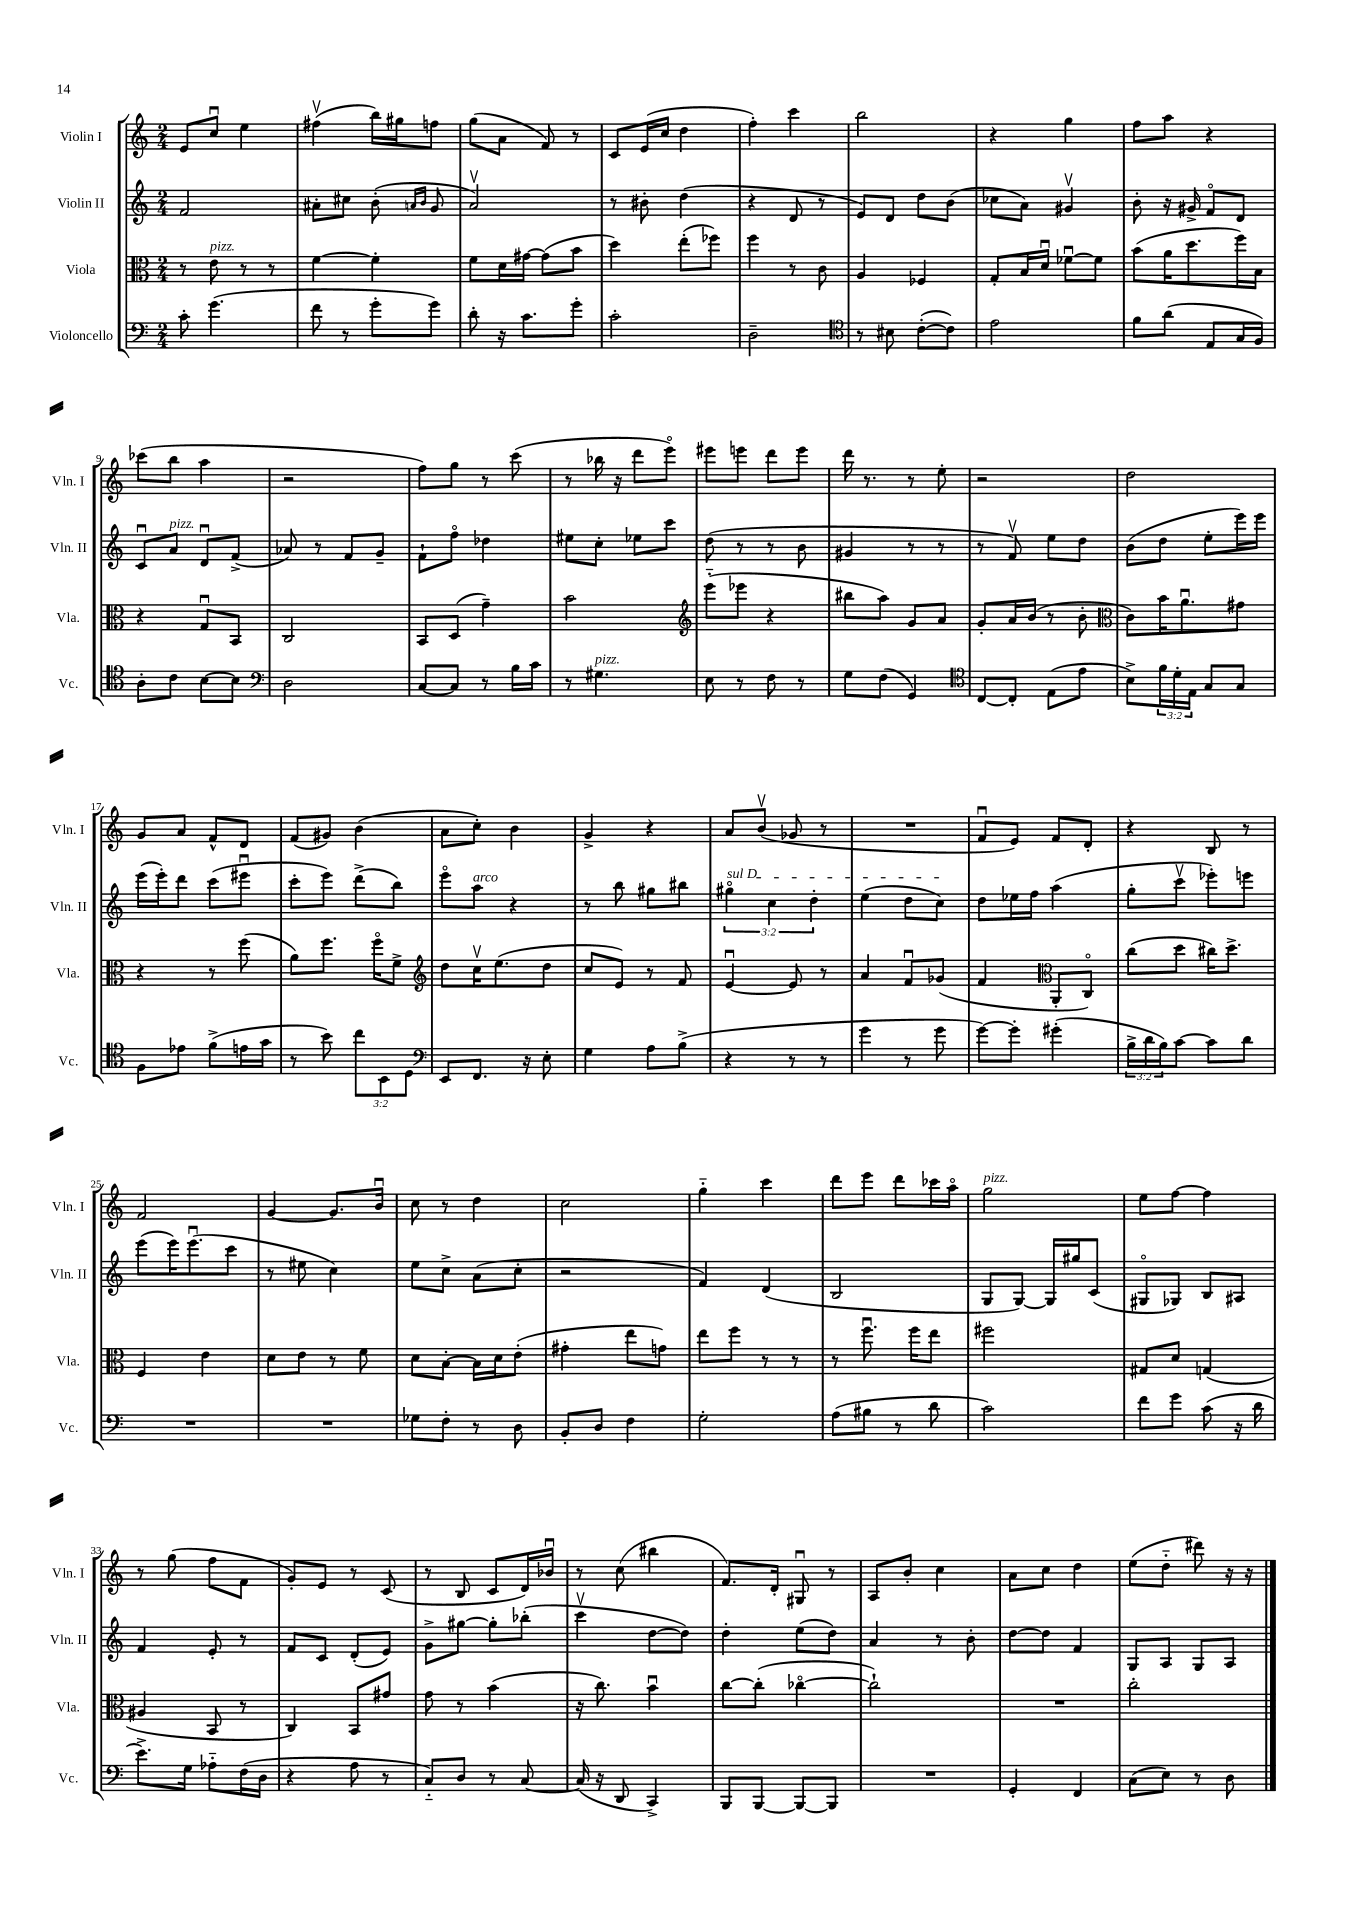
<<
\new StaffGroup <<
\new Staff = "s0" \with { instrumentName = "Violin I" shortInstrumentName = "Vln. I" } {
    \clef treble \key c \major \numericTimeSignature \time 2/4
    e'8 c''8\downbow e''4 |
    fis''4\upbow( b''16) gis''16 f''8 |
    g''8( a'8 f'8) r8 |
    c'8 e'16( c''16 d''4 |
    f''4-.) c'''4 |
    b''2 |
    r4 g''4 |
    f''8 a''8 r4 |
    ces'''8( b''8 a''4 |
    r2 |
    f''8) g''8 r8 c'''8( |
    r8 bes''16 r16 d'''8 e'''8\flageolet) |
    eis'''8 e'''8 d'''8 e'''8 |
    d'''16 r8. r8 e''8-. |
    r2 |
    d''2 |
    g'8 a'8 f'8-^ d'8 |
    f'8( gis'8) b'4( |
    a'8 c''8-.) b'4 |
    g'4-> r4 |
    a'8 b'8\upbow( ges'8 r8 |
    R2 |
    f'8\downbow e'8) f'8 d'8-. |
    r4 b8 r8 |
    f'2 |
    g'4~ g'8. b'16\downbow |
    c''8 r8 d''4 |
    c''2 |
    g''4-_ c'''4 |
    d'''8 e'''8 d'''8 ces'''16 a''16\flageolet |
    g''2^\markup { \italic "pizz." } |
    e''8 f''8~ f''4 |
    r8 g''8( f''8 f'8 |
    g'8-.) e'8 r8 c'8( |
    r8 b8 c'8 d'16) bes'16\downbow |
    r8 c''8( bis''4 |
    f'8.) d'16-. gis8\downbow r8 |
    a8 b'8-. c''4 |
    a'8 c''8 d''4 |
    e''8( d''8-_ dis'''8) r16 r16 \bar "|." |
}
\new Staff = "s1" \with { instrumentName = "Violin II" shortInstrumentName = "Vln. II" } {
    \clef treble \key c \major \numericTimeSignature \time 2/4 \override Staff.TupletNumber.text = #tuplet-number::calc-fraction-text
    f'2 |
    ais'8-. cis''8 b'8-.( \grace { a'16 b'16 } g'8 |
    a'2\upbow) |
    r8 bis'8-. d''4( |
    r4 d'8 r8 |
    e'8) d'8 d''8 b'8( |
    ces''8 a'8) gis'4\upbow |
    b'8-. r16 gis'16-> f'8\flageolet d'8 |
    c'8\downbow a'8^\markup { \italic "pizz." } d'8\downbow f'8->( |
    aes'8) r8 f'8 g'8-- |
    f'8-! f''8\flageolet des''4 |
    eis''8 c''8-. ees''8 c'''8 |
    d''8( r8 r8 b'8 |
    gis'4 r8 r8 |
    r8 f'8\upbow) e''8 d''8 |
    b'8( d''8 e''8-. e'''16) e'''16 |
    e'''16( e'''16-.) d'''8 c'''8( eis'''8\downbow |
    c'''8-. e'''8) d'''8->( b''8) |
    e'''8\flageolet a''8^\markup { \italic "arco" } r4 |
    r8 b''8 gis''8 bis''8 |
    \tuplet 3/2 { \once \override TextSpanner.bound-details.left.text = \markup { \italic "sul D" } gis''4\flageolet\startTextSpan c''4 d''4-. } |
    e''4( d''8 c''8\stopTextSpan) |
    d''8 ees''16 f''16 a''4( |
    g''8-. c'''8\upbow ees'''8-.) e'''8 |
    e'''8( e'''16) e'''8.\downbow( c'''8 |
    r8 eis''8 c''4) |
    e''8 c''8-> a'8( c''8-. |
    r2 |
    f'4) d'4( |
    b2 |
    g8 g8~) g16 gis''16 c'8( |
    gis8\flageolet ges8) b8 ais8 |
    f'4 e'8-. r8 |
    f'8 c'8 d'8-.( e'8) |
    g'8-> gis''8~ gis''8-. bes''8-.( |
    c'''4\upbow d''8~ d''8) |
    d''4-. e''8( d''8) |
    a'4 r8 b'8-. |
    d''8~ d''8 f'4 |
    g8 a8 g8 a8 \bar "|." |
}
\new Staff = "s2" \with { instrumentName = "Viola" shortInstrumentName = "Vla." } {
    \clef alto \key c \major \numericTimeSignature \time 2/4
    r8 e'8^\markup { \italic "pizz." } r8 r8 |
    f'4~ f'4-. |
    f'8 d'16 gis'16~ gis'8( b'8 |
    d''4) e''8-.( fes''8) |
    f''4 r8 c'8 |
    a4 fes4 |
    g8-. b16 d'16\downbow fes'8~\downbow fes'8 |
    b'8( a'16 d''8. f''16) b16 |
    r4 g8\downbow b,8 |
    c2 |
    b,8 d8( g'4--) |
    b'2 |
    \clef treble e'''8-_( ees'''8 r4 |
    bis''8 a''8) g'8 a'8 |
    g'8-. a'16 b'16( r8 b'8-. |
    \clef alto c'8) b'16 a'8.\downbow gis'8 |
    r4 r8 f''8( |
    a'8) f''8. f''16\flageolet f'8-> |
    \clef treble d''8 c''16\upbow e''8.( d''8 |
    c''8 e'8) r8 f'8 |
    e'4~\downbow e'8 r8 |
    a'4 f'8\downbow ges'8( |
    f'4 \clef alto a,8-. c8\flageolet) |
    c''8( d''8 cis''16) d''8.-> |
    f4 e'4 |
    d'8 e'8 r8 f'8 |
    d'8 b8~-. b16 d'16 e'8-.( |
    gis'4-. e''8 g'8) |
    e''8 f''8 r8 r8 |
    r8 f''8.\downbow f''16 e''8 |
    fis''2 |
    gis8 d'8 g4( |
    ais4 b,8 r8 |
    c4) b,8 gis'8 |
    g'8 r8 b'4( |
    r16 c''8.) b'4\downbow |
    c''8~ c''8-.( ces''4~\flageolet |
    ces''2-!) |
    R2 |
    c''2-. \bar "|." |
}
\new Staff = "s3" \with { instrumentName = "Violoncello" shortInstrumentName = "Vc." } {
    \clef bass \key c \major \numericTimeSignature \time 2/4 \override Staff.TupletNumber.text = #tuplet-number::calc-fraction-text
    c'8-. g'4.( |
    f'8 r8 g'8-. g'8) |
    d'8-. r16 c'8. g'8-. |
    c'2-. |
    d2-- |
    \clef tenor r8 bis8 c'8~-.( c'8) |
    e'2 |
    f'8 a'8( e8 g16 f16) |
    a8-. c'8 b8~ b8 |
    \clef bass d2 |
    c8~ c8 r8 b16 c'16 |
    r8 gis4.^\markup { \italic "pizz." } |
    e8 r8 f8 r8 |
    g8 f8( g,4) |
    \clef tenor c8~ c8-. e8( e'8 |
    b8->) \tuplet 3/2 { f'16 d'16-. e16 } g8 g8 |
    f8 ees'8 f'8->( e'16 g'16 |
    r8 b'8) \tuplet 3/2 { c''8 b,8 d8 } |
    \clef bass e,8 f,8. r16 e8-. |
    g4 a8 b8->( |
    r4 r8 r8 |
    g'4 r8 g'8 |
    g'8~) g'8-. gis'4-.( |
    \tuplet 3/2 { b16-> d'16 b16) } c'8~ c'8 d'8 |
    R2 |
    R2 |
    ges8 f8-. r8 d8 |
    b,8-. d8 f4 |
    g2-. |
    a8( bis8 r8 d'8 |
    c'2) |
    f'8 g'8 c'8( r16 d'16 |
    e'8.->) g16 aes8-_ f16( d16 |
    r4 a8 r8 |
    c8-_) d8 r8 c8~ |
    c16( r16 d,8 c,4->) |
    b,,8 b,,8~ b,,8~ b,,8 |
    R2 |
    g,4-. f,4 |
    c8( e8) r8 d8 \bar "|." |
}
>>
>>
